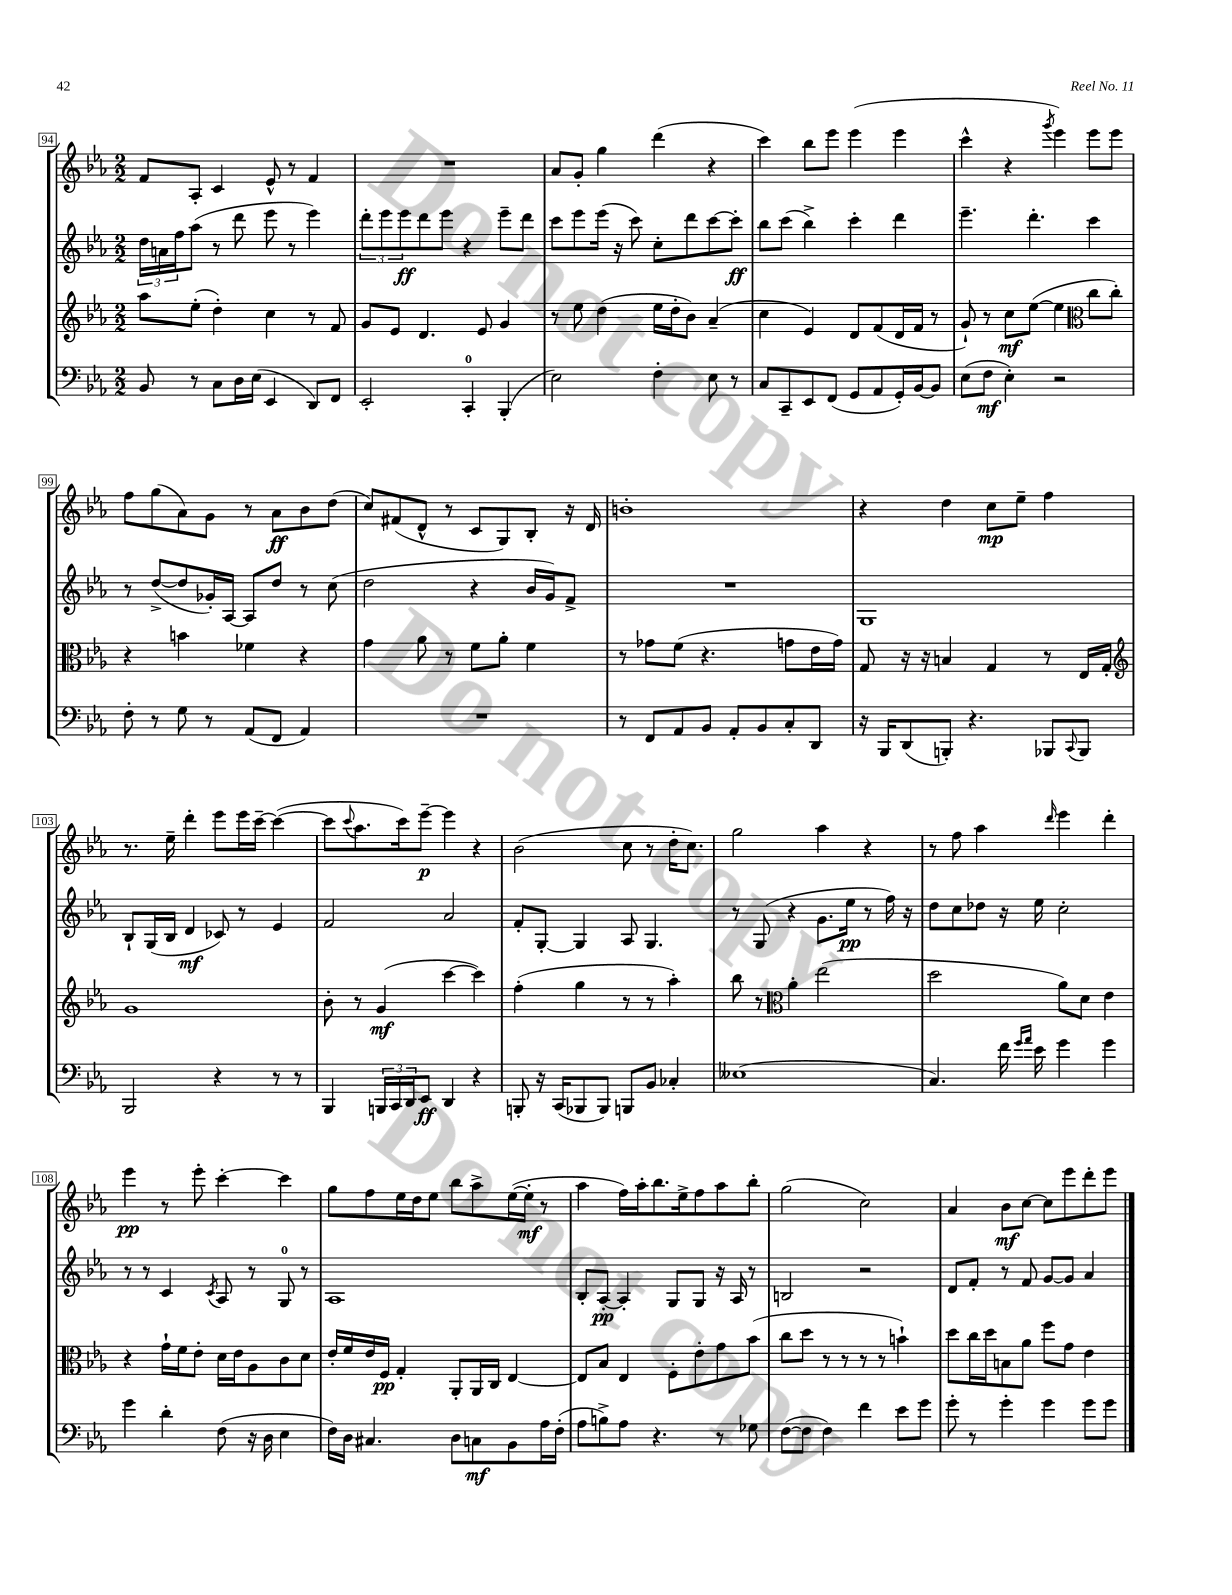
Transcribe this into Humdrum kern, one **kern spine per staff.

**kern	**kern	**kern	**kern
*staff4	*staff3	*staff2	*staff1
*clefF4	*clefG2	*clefG2	*clefG2
*k[b-e-a-]	*k[b-e-a-]	*k[b-e-a-]	*k[b-e-a-]
*M2/2	*M2/2	*M2/2	*M2/2
8BB-	8aa-	24dd	8f
.	.	24a	.
.	.	24ff	.
8r	(8ee-'	(8aa-	8A-'
8C	4dd')	8r	4c
16D	.	8ddd	.
(16E-	.	.	.
4EE-	4cc	8eee-	8e-^^
.	.	8r	8r
8DD)	8r	4eee-)	4f
8FF	8f	.	.
=	=	=	=
2EE-'	8g	12ddd'	1r
.	.	12eee-	.
.	8e-	.	.
.	.	12eee-	.
.	4.d	8ddd	.
.	.	8eee-	.
4CC'	.	4r	.
.	8e-	.	.
(4BBB-'	4g	8eee-~	.
.	.	8ddd	.
=	=	=	=
2E-)	8r	8ccc	8a-
.	8ee-	8eee-	8g'
.	(4dd	(16eee-	4gg
.	.	16r	.
.	.	8ccc)	.
4F'	16ee-	8cc'	(4ddd
.	16dd'	.	.
.	8b-)	8ddd	.
8E-	(4a-~	[8ccc	4r
8r	.	8ccc']	.
=	=	=	=
8C	4cc	8bb-	4ccc)
8CC~	.	(8ccc	.
8EE-	4e-)	4bb-^)	8bb-
(8FF	.	.	8eee-
8GG	8d	4ccc'	(4eee-
8AA-	(8f	.	.
16GG')	16d	4ddd	4eee-
[16BB-	16f	.	.
8BB-]	8r	.	.
=	=	=	=
(8E-	8g`)	4.eee-~	4ccc^^
8F	8r	.	.
4E-')	8cc	.	4r
.	([8ee-	4.ddd'	.
.	.	.	8qggg
2r	4ee-]	.	4eee-)
*	*clefC3	*	*
.	8cc	4ccc	8eee-
.	8cc')	.	8eee-
=	=	=	=
8F'	4r	8r	8ff
8r	.	([8dd^	(8gg
8G	4b	8dd]	8a-)
8r	.	16g-')	8g
.	.	[16A-	.
(8AA-	4f-	8A-]	8r
8FF	.	8dd	8a-
4AA-)	4r	8r	8b-
.	.	(8cc	(8dd
=	=	=	=
1r	4g	2dd	8cc)
.	.	.	(8f#
.	8a-	.	8d^^
.	8r	.	8r
.	8f	4r	8c
.	8a-'	.	8G)
.	4f	16b-	8B-'
.	.	16g)	.
.	.	8f^	16r
.	.	.	16d
=	=	=	=
8r	8r	1r	1b'
8FF	8g-	.	.
8AA-	(8f	.	.
8BB-	4.r	.	.
8AA-'	.	.	.
8BB-	.	.	.
8C'	8g	.	.
8DD	16e-	.	.
.	16g)	.	.
=	=	=	=
16r	8G	1G	4r
16BBB-	.	.	.
(8DD	16r	.	.
.	16r	.	.
8BBB')	4B	.	4dd
4.r	.	.	.
.	4G	.	8cc
.	.	.	8ee-~
8BBB-	8r	.	4ff
8qqCC	.	.	.
8BBB-	16E-	.	.
.	16G'	.	.
=	=	=	=
*	*clefG2	*	*
2BBB-	1g	8B-`	8.r
.	.	(16G	.
.	.	16B-	16ee-~
.	.	4d	4ddd'
4r	.	8c-)	8eee-
.	.	8r	16eee-
.	.	.	[16ccc~
8r	.	4e-	(4ccc_
8r	.	.	.
=	=	=	=
4BBB-	8b-'	2f	8ccc]
.	.	.	8qqccc
.	8r	.	8.aa-
24BBB	(4g	.	.
24CC	.	.	.
.	.	.	16ccc)
24DD	.	.	.
8EE-	.	.	[8eee-~
4DD	[4ccc	2a-	4eee-]
4r	4ccc])	.	4r
=	=	=	=
8BBB'	(4ff'	8f'	(2b-
16r	.	[8G'	.
(16CC	.	.	.
8BBB-	4gg	4G]	.
8BBB-)	.	.	.
8BBB	8r	8A-	8cc
8BB-	8r	4.G	8r
4C-'	4aa-')	.	16dd'
.	.	.	8.cc)
=	=	=	=
(1E--	8bb-	8r	2gg
.	8r	(8G	.
*	*clefC3	*	*
.	4a-'	4r	.
.	(2ee-	8.g	4aa-
.	.	16ee-	.
.	.	8r	4r
.	.	16ff)	.
.	.	16r	.
=	=	=	=
4.C)	2dd	8dd	8r
.	.	8cc	8ff
.	.	8dd-	4aa-
16f	.	16r	.
16qqg	.	.	.
16qqa-	.	.	.
16e-	.	16ee-	.
.	.	.	16qqddd
4g	8a-)	2cc'	4eee-
.	8d	.	.
4g	4e-	.	4ddd'
=	=	=	=
4g	4r	8r	4eee-
.	.	8r	.
4d'	16g`	4c	8r
.	16f	.	.
.	8e-'	.	8eee-'
.	.	8qc	.
(8F	16d	8A-	[4ccc'
.	16e-	.	.
16r	8A-	8r	.
16D	.	.	.
4E-	8c	8G	4ccc]
.	8d	8r	.
=	=	=	=
16F)	16e-'	1A-	8gg
16D	16f	.	.
4.C#	16e-	.	8ff
.	16F	.	.
.	4G'	.	16ee-
.	.	.	16dd
.	.	.	8ee-
8D	8AA-'	.	8bb-
8C	16AA-	.	8aa-^
.	16C	.	.
8BB-	[4E-	.	([16ee-
.	.	.	16ee-']
16A-	.	.	8r
(16F'	.	.	.
=	=	=	=
8A-	8E-]	8B-'	4aa-
8B^)	8B-	[8A-'	.
8A-	4E-	4A-']	16ff)
.	.	.	16aa-'
4.r	.	.	8.bb-
.	8F'	8G	.
.	.	.	16ee-^
.	8e-'	8G	8ff
8r	8g	16r	8aa-
.	.	16A-	.
8G-	(8b-	8r	8bb-'
=	=	=	=
([8F	8cc	2B	(2gg
8F]	8dd	.	.
4F)	8r	.	.
.	8r	.	.
4f	8r	2r	2cc)
.	8r	.	.
8e-	4b`)	.	.
8g	.	.	.
=	=	=	=
8g'	8dd	8d	4a-
8r	16cc	8f'	.
.	16dd	.	.
4g'	8B	8r	8b-
.	8a-	8f	[8cc
4g	8ff	[8g	8cc]
.	8g	8g]	8eee-
8g	4e-	4a-	8ddd'
8g	.	.	8eee-
==	==	==	==
*-	*-	*-	*-
